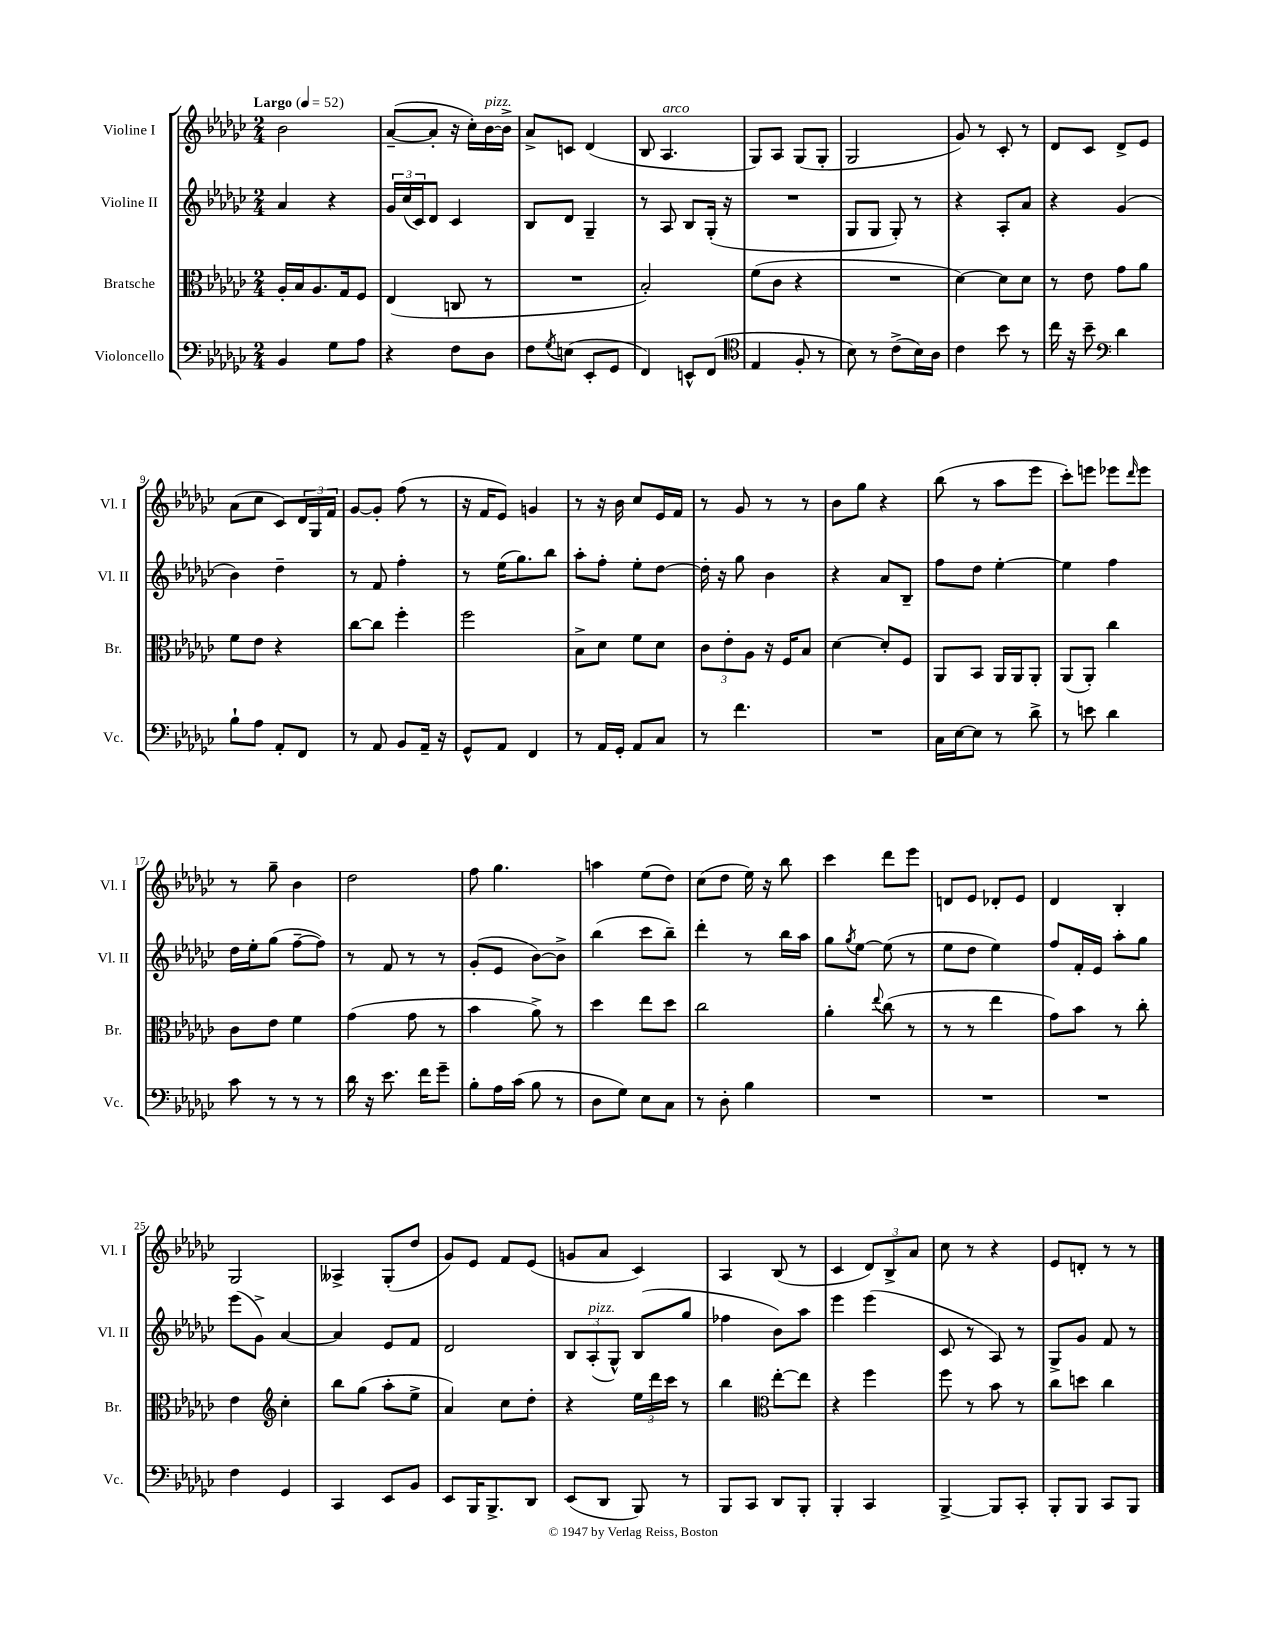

**kern	**kern	**kern	**kern
*staff4	*staff3	*staff2	*staff1
*clefF4	*clefC3	*clefG2	*clefG2
*k[b-e-a-d-g-c-]	*k[b-e-a-d-g-c-]	*k[b-e-a-d-g-c-]	*k[b-e-a-d-g-c-]
*M2/4	*M2/4	*M2/4	*M2/4
*MM52	*MM52	*MM52	*MM52
4BB-/	16A-'/LL	4a-/	2b-\
.	16B-/J	.	.
.	8.A-/	.	.
8G-\L	.	4r	.
.	16G-/k	.	.
8A-\J	8F/J	.	.
=	=	=	=
4r	(4E-/	24g-/LL	([8a-~/L
.	.	(24cc-/	.
.	.	24c-/J)	.
.	.	8d-/J	8a-'/]J
8F\L	8C/	4c-/	16r
.	.	.	16cc-'\LL)
8D-\J	8r	.	[16b-\
.	.	.	16b-^\]JJ
=	=	=	=
8F\L	2r	8B-/L	8a-^/L
8qG-/	.	.	.
(8E\J	.	8d-/J	8c/J
8EE-'/L	.	4G-~/	(4d-/
8GG-/J	.	.	.
=	=	=	=
4FF/)	2B-'/)	8r	8B-/
.	.	8A-/	4.A-/
8EE^^/L	.	8B-/L	.
(8FF/J	.	(16G-'/Jk	.
.	.	16r	.
=	=	=	=
*clefC4	*	*	*
4E-/	(8f\L	2r	8G-/L)
.	8c-\J	.	8A-/J
8F'/	4r	.	(8G-/L
8r	.	.	8G-'/J
=	=	=	=
8B-\)	2r	8G-/L	2G-/
8r	.	8G-/J	.
(8c-^\L	.	8G-'/)	.
16B-\L)	.	8r	.
16A-\JJ	.	.	.
=	=	=	=
4c-\	[4d-\)	4r	8g-/)
.	.	.	8r
8b-\	8d-\]L	8A-'/L	8c-'/
8r	8d-\J	8a-/J	8r
=	=	=	=
16cc-\	8r	4r	8d-/L
16r	.	.	.
8b-~\	8e-\	.	8c-/J
*clefF4	*	*	*
4d-\	8g-\L	(4g-/	8d-^/L
.	8a-\J	.	8e-/J
=	=	=	=
8B-`\L	8f\L	4b-\)	(8a-\L
8A-\J	8e-\J	.	8cc-\J
8AA-'/L	4r	4dd-~\	8c-/L)
8FF/J	.	.	24d-/L
.	.	.	24G-/
.	.	.	24f/JJ
=	=	=	=
8r	[8cc-\L	8r	[8g-/L
8AA-/	8cc-\]J	8f/	8g-'/]J
8BB-/L	4ff'\	4ff'\	(8ff\
16AA-~/Jk	.	.	8r
16r	.	.	.
=	=	=	=
8GG-^^/L	2ff\	8r	16r
.	.	.	16f/LK
8AA-/J	.	(16ee-\LK	8e-/J)
.	.	8.gg-\)	.
4FF/	.	.	4g/
.	.	8bb-\J	.
=	=	=	=
8r	8B-^\L	8aa-'\L	8r
16AA-/LL	8d-\J	8ff'\J	16r
16GG-'/JJ	.	.	16b-\
8AA-/L	8f\L	8ee-'\L	8cc-/L
8C-/J	8d-\J	[8dd-\J	16e-/L
.	.	.	16f/JJ
=	=	=	=
8r	12c-\L	16dd-'\]	8r
.	.	16r	.
.	12e-'\	.	.
4.f\	.	8gg-\	8g-/
.	12A-\J	.	.
.	16r	4b-\	8r
.	16F/LK	.	.
.	8B-/J	.	8r
=	=	=	=
2r	[4d-\	4r	8b-\L
.	.	.	8gg-\J
.	8d-'/]L	8a-/L	4r
.	8F/J	8B-~/J	.
=	=	=	=
16C-\LL	8AA-/L	8ff\L	(8bb-\
[16E-\J	.	.	.
8E-\]J	8BB-/J	8dd-\J	8r
8r	16AA-/LL	[4ee-'\	8aa-\L
.	16AA-/J	.	.
8d-^\	8AA-'/J	.	8eee-\J
=	=	=	=
8r	(8AA-/L	4ee-\]	8ccc-'\L)
8e\	8AA-'/J)	.	8eee\J
4d-\	4cc-\	4ff\	8eee-\L
.	.	.	16qqddd-/
.	.	.	8eee-\J
=	=	=	=
8c-\	8c-\L	16dd-\LL	8r
.	.	16ee-'\J	.
8r	8e-\J	(8gg-\J	8gg-~\
8r	4f\	[8ff~\L	4b-\
8r	.	8ff\]J)	.
=	=	=	=
16d-\	(4g-\	8r	2dd-\
16r	.	.	.
8.e-\	.	8f/	.
.	8g-\	8r	.
16f\LK	.	.	.
8g-~\J	8r	8r	.
=	=	=	=
8B-'\L	4b-\	(8g-'/L	8ff\
16A-\L	.	8e-/J	4.gg-\
(16c-\JJ	.	.	.
8B-\	8a-^\)	[8b-\L)	.
8r	8r	8b-^\]J	.
=	=	=	=
8D-\L	4dd-\	(4bb-\	4aa\
8G-\J)	.	.	.
8E-\L	8ee-\L	8ccc-\L	(8ee-\L
8C-\J	8dd-\J	8bb-~\J)	8dd-\J)
=	=	=	=
8r	2cc-\	4ddd-'\	(8cc-\L
8D-'\	.	.	8dd-\J
4B-\	.	8r	16ee-\)
.	.	.	16r
.	.	16bb-\LL	8bb-\
.	.	16aa-\JJ	.
=	=	=	=
2r	4a-'\	8gg-\L	4ccc-\
.	.	8qgg-/	.
.	.	[8ee-\J	.
.	8qqee-/	.	.
.	(8cc-\	(8ee-\]	8ddd-\L
.	8r	8r	8eee-\J
=	=	=	=
2r	8r	8ee-\L	8d/L
.	8r	8dd-\J	8e-/J
.	4ee-\	4ee-\)	8d-'/L
.	.	.	8e-/J
=	=	=	=
2r	8g-\L)	8ff/L	4d-/
.	8b-\J	16f'/L	.
.	.	16e-/JJ	.
.	8r	8aa-'\L	4B-'/
.	8cc-'\	8gg-\J	.
=	=	=	=
4F\	4e-\	(8eee-\L	2G-/
.	.	8g-^\J)	.
*	*clefG2	*	*
4GG-/	4cc-'\	[4a-/	.
=	=	=	=
4CC-/	8bb-\L	4a-/]	4A--^/
.	(8gg-\J	.	.
8EE-/L	8aa-'\L	8e-/L	(8G-'/L
8BB-/J	8ee-^\J	8f/J	8dd-/J
=	=	=	=
8EE-/L	4a-/)	2d-/	8g-/L)
16BBB-/K	.	.	8e-/J
8.BBB-^/	.	.	.
.	8cc-\L	.	8f/L
8DD-/J	8dd-'\J	.	(8e-/J
=	=	=	=
(8EE-/L	4r	12B-/L	8g/L
.	.	(12A-'/	.
8DD-/J	.	.	8a-/J
.	.	12G-^^/J)	.
8BBB-/)	24ee-\LL	(8B-/L	4c-/)
.	24ddd-\	.	.
.	24ccc-\JJ	.	.
8r	8r	8gg-/J	.
=	=	=	=
8BBB-/L	4bb-\	4ff-\	4A-/
8CC-/J	.	.	.
*	*clefC3	*	*
8DD-/L	[8ee-'\L	8b-\L)	(8B-/
8BBB-'/J	8ee-\]J	8aa-\J	8r
=	=	=	=
4BBB-'/	4r	4eee-\	4c-/
4CC-/	4ff\	(4eee-\	12d-/L)
.	.	.	12B-^/
.	.	.	12a-/J
=	=	=	=
[4BBB-^/	8ff\	8c-/	8cc-\
.	8r	8r	8r
8BBB-/]L	8b-\	8A-/)	4r
8CC-'/J	8r	8r	.
=	=	=	=
8BBB-'/L	8cc-\L	8G-^/L	8e-/L
8BBB-/J	8dd\J	8g-/J	8d'/J
8CC-/L	4cc-\	8f/	8r
8BBB-/J	.	8r	8r
==	==	==	==
*-	*-	*-	*-
